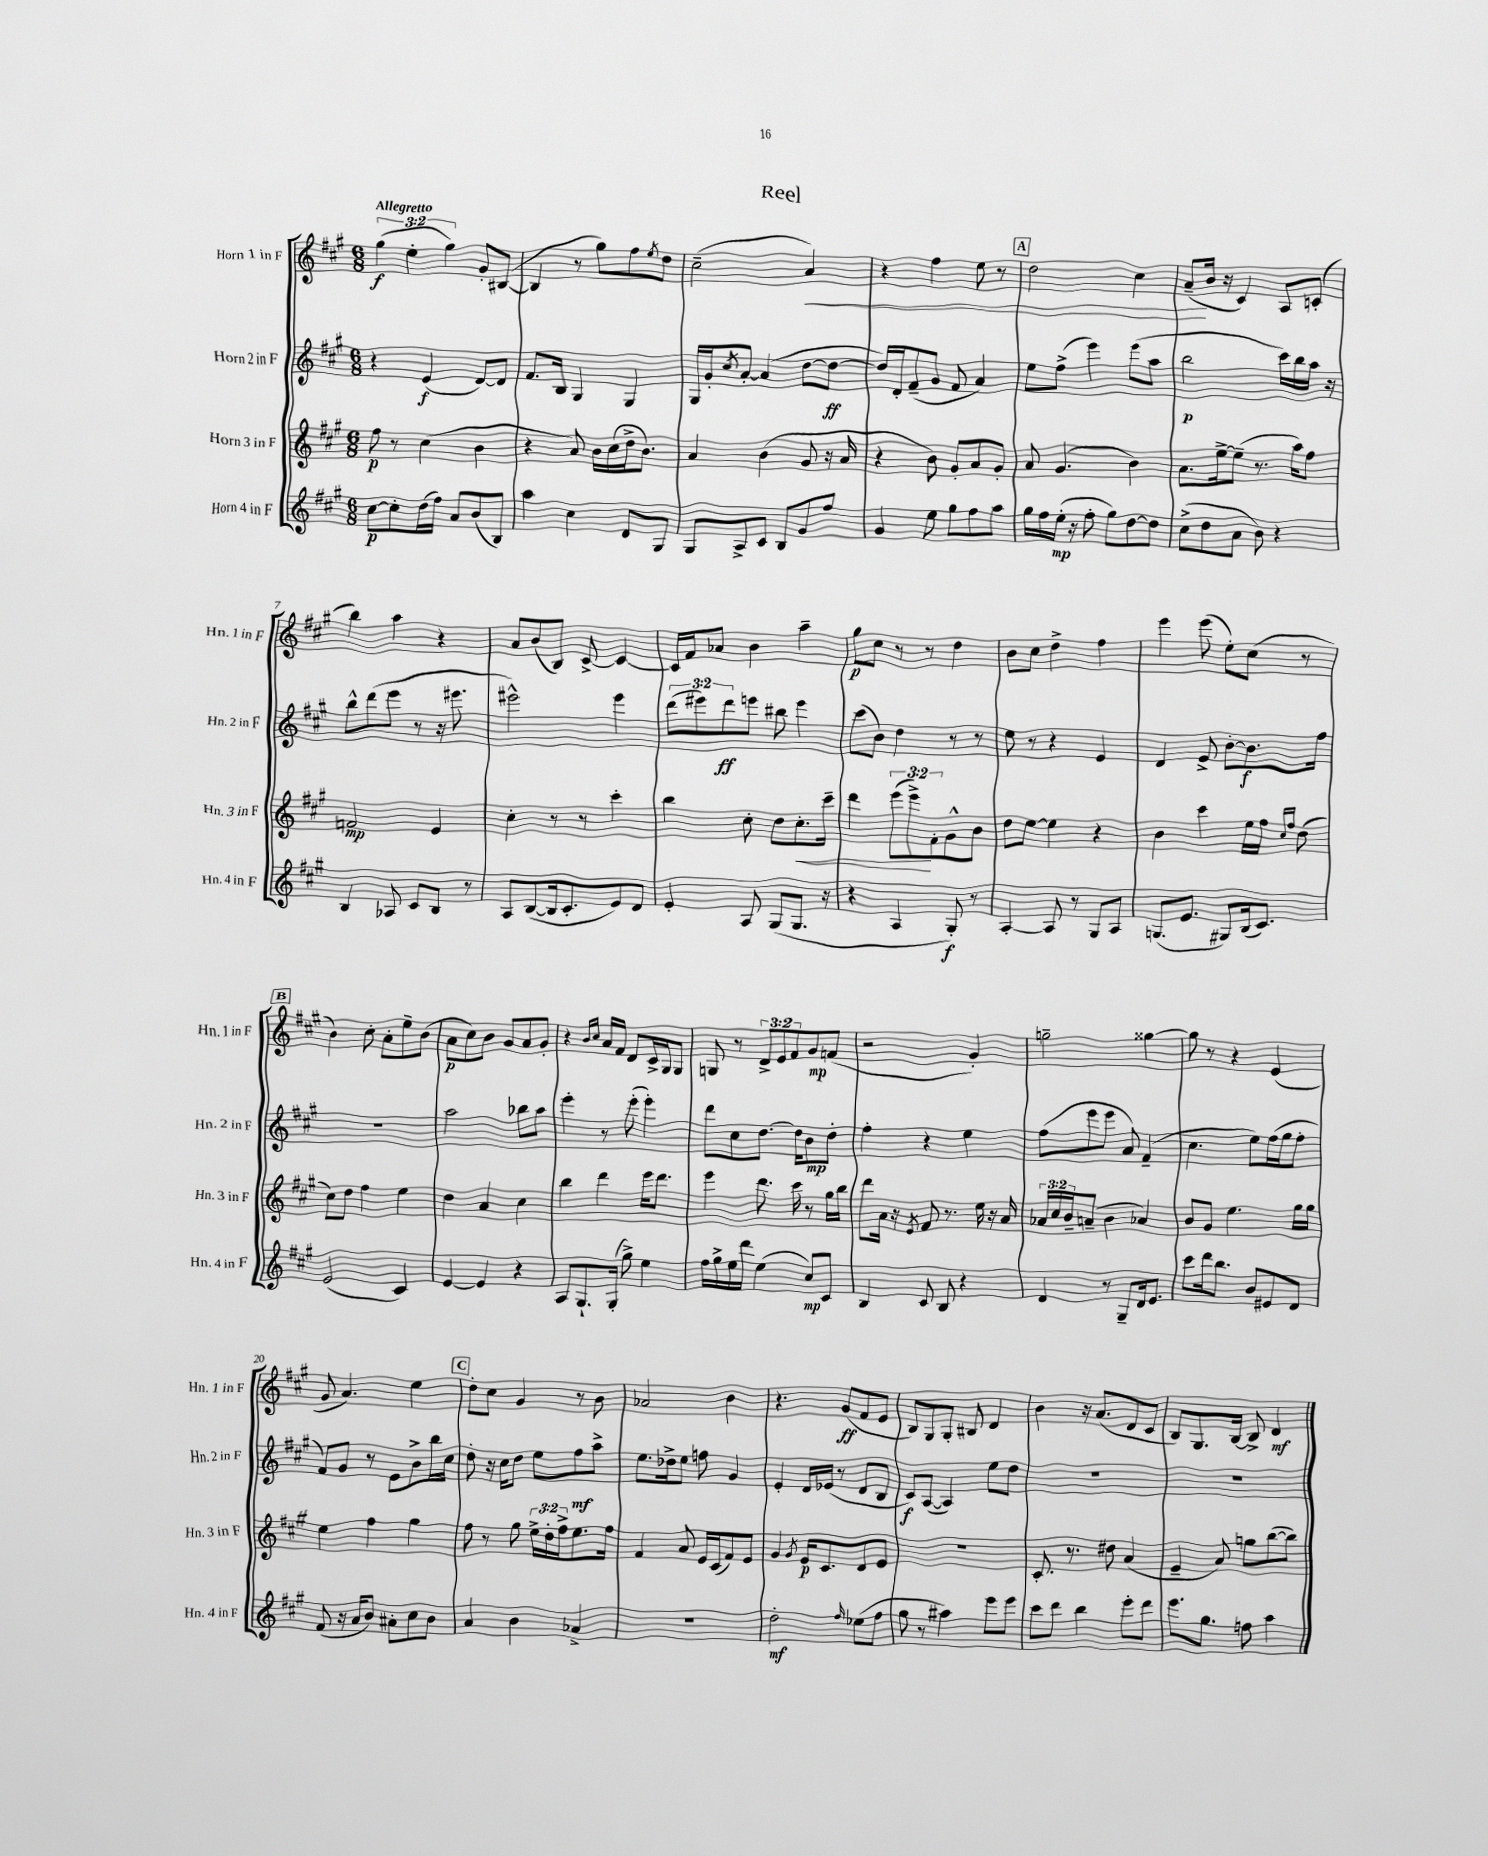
\header { title = "Reel" }
<<
\new StaffGroup <<
\new Staff = "s0" \with { instrumentName = "Horn 1 in F" shortInstrumentName = "Hn. 1 in F" } {
    \clef treble \key a \major \numericTimeSignature \time 6/8 \override Staff.TupletNumber.text = #tuplet-number::calc-fraction-text \tempo "Allegretto"
    \tuplet 3/2 { gis''4\f( e''4-. gis''4) } gis'8-. bis8~( |
    bis4 r8 gis''8) fis''8 \acciaccatura { e''8 } d''8 |
    cis''2--( a'4\<) |
    r4 fis''4 e''8 r8 |
    \mark \markup { \box "A" } d''2 cis''4 |
    a'8--\!( b'16 r16 cis'4) a8 c'8-.( |
    b''4) a''4 r4 |
    a'8 b'8( b8) cis'8~-> cis'4~ |
    cis'16 fis'16 aes'8 b'4 a''4-- |
    gis''8\p cis''8 r8 r8 d''4 |
    b'8 cis''8 d''4-> fis''4 |
    e'''4 e'''8( e''8-.) cis''8( r8 |
    \mark \markup { \box "B" } b'4) cis''8-. a'8-. e''8-- b'8( |
    a'8\p cis''8) b'8 gis'8 a'8 gis'8-. |
    r4 \grace { b'16 cis''16 } a'16 fis'16 d'8 cis'16-> gis16 gis8 |
    g8 r8 \tuplet 3/2 { d'8-> e'8 fis'8 } gis'8\mp f'8( |
    r2 gis'4-.) |
    g''2-- gisis''4~ |
    gisis''8 r8 r4 e'4( |
    gis'8 a'4.) e''4 |
    \mark \markup { \box "C" } d''8-. cis''8 gis'4 r8 b'8 |
    aes'2 b'4 |
    r4. gis'8\ff( fis'8 e'8 |
    b8) gis8 gis8-. bis8 d'4 |
    b'4 r16 a'8.( d'8 cis'8 |
    b8) gis8. b16~ b8-> d'4\mf \bar "|." |
}
\new Staff = "s1" \with { instrumentName = "Horn 2 in F" shortInstrumentName = "Hn. 2 in F" } {
    \clef treble \key a \major \numericTimeSignature \time 6/8 \override Staff.TupletNumber.text = #tuplet-number::calc-fraction-text
    r4 e'4\f( d'8~) d'8 |
    fis'8. b16 gis4 gis4 |
    gis16 gis'16-. \acciaccatura { cis''8 } a'8~-. a'4( d''8~ d''8~\ff |
    d''16) d'16-. fis'8--( gis'8 fis'8 a'4) |
    \mark \markup { \box "A" } e''8 fis''8->( e'''4) e'''8( a''8 |
    b''2\p cis'''16) b''16 a''16 r16 |
    b''8-^ d'''8( e'''8 r8 r16 eis'''8. |
    eis'''2-^) eis'''4 |
    \tuplet 3/2 { d'''8( eis'''8) d'''8\ff } e'''8 bis''8 e'''4 |
    cis'''8( b'8) d''4 r8 r8 |
    e''8 r8 r4 e'4 |
    d'4 e'8-> b'8~-. b'8.\f fis''16 |
    \mark \markup { \box "B" } R2. |
    a''2 bes''8 a''8 |
    e'''4-. r8 e'''8-.( e'''4-.) |
    d'''8 cis''8 d''8.~ d''16 b'8\mp d''8-. |
    fis''4-. r4 e''4 |
    fis''8( e'''8 e'''8 a'8) fis'4--( |
    cis''4. e''8) fis''16( gis''16 fis''8-. |
    fis'8) gis'8 r8 e'8 b'8-> b''16 cis''16 |
    \mark \markup { \box "C" } d''8-. r16 cis''16 d''8 e''8 fis''8\mf a''8-> |
    e''8. des''16-> e''8 f''8 gis'4 |
    e'4-. d'16 ees'16( r8 d'8 b8 |
    cis'8\f) a8~( a4) e''8 d''8 |
    R2. |
    R2. \bar "|." |
}
\new Staff = "s2" \with { instrumentName = "Horn 3 in F" shortInstrumentName = "Hn. 3 in F" } {
    \clef treble \key a \major \numericTimeSignature \time 6/8 \override Staff.TupletNumber.text = #tuplet-number::calc-fraction-text
    fis''8\p r8 cis''4( b'4 |
    r4 a'8) b'16 cis''16( d''16-> b'8.) |
    a'4 b'4( gis'8 r16 a'16 |
    r4 b'8) gis'8-. a'8 gis'8-. |
    \mark \markup { \box "A" } a'8 gis'4.( b'4) |
    a'8. e''16~-> e''8--( r8. a''16) fis''8 |
    f'2\mp e'4 |
    cis''4-. r8 r8 cis'''4-. |
    b''4 cis''8-. d''8 cis''8.-.\< cis'''16-- |
    d'''4 \tuplet 3/2 { e'''8( e'''8->\!) fis'8-. } gis'8-^ b'8 |
    d''8 e''8~ e''4 r4 |
    b'4 cis'''4 e''16 fis''16 \grace { cis''16 fis''16 } d''8( |
    \mark \markup { \box "B" } cis''8) d''8 fis''4 e''4 |
    d''4 a'4 cis''4 |
    b''4 d'''4 e'''16 d'''8. |
    e'''4 d'''8. cis'''16 r8 gis''16 b''16 |
    d'''8 a'16 r16 \acciaccatura { e'8 } fis'8 r8. e''16 r16 a'16 |
    \tuplet 3/2 { aes'16 cis''16 b'16-- } a'8--( b'4 aes'4) |
    b'8 gis'8 e''4. gis''16 gis''16 |
    e''4 fis''4 gis''4 |
    \mark \markup { \box "C" } fis''8 r8 gis''8 \tuplet 3/2 { e''16-> d''16-. fis''16-> } e''8. fis''16 |
    fis'4 a'8 e'16 cis'16( fis'8) e'8 |
    gis'4 \acciaccatura { gis'8 } e'16\p cis'8. d'8 e'8 |
    R2. |
    cis'8.-. r8. dis''8 a'4( |
    e'4-- a'8) g''8 b''8~( b''8) \bar "|." |
}
\new Staff = "s3" \with { instrumentName = "Horn 4 in F" shortInstrumentName = "Hn. 4 in F" } {
    \clef treble \key a \major \numericTimeSignature \time 6/8
    cis''8~\p cis''8-. d''16( fis''16) a'8 b'8( b8) |
    a''4 cis''4 d'8 gis8 |
    gis8 a8-> cis'8 b8 gis'8 fis''8 |
    gis'4 e''8 gis''8 fis''8 a''8 |
    \mark \markup { \box "A" } gis''16 fis''16 e''16-.\mp( r16 fis''8-. gis''8) d''8~ d''8 |
    cis''8->( d''8 a'8 b'8) r4 |
    b4 aes8 cis'8 b8 r8 |
    a8 b8~( b16 cis'8.-. e'8) d'8 |
    e'4-. a8 gis8( gis8. r16 |
    r4 a4 gis8-.\f) r8 |
    a4~-. a8 r8 gis8 a8 |
    g8.( e'8. gis8) b16( cis'8.) |
    \mark \markup { \box "B" } e'2( cis'4) |
    e'4~ e'4 r4 |
    a8 gis8.-! gis16-.( gis''8->) e''4 |
    fis''16 gis''16-> e''16 d'''16 e''4( cis''8\mp) cis'8 |
    b4 cis'8 b8 r4 |
    d'4 r8 gis8-- d'16 e'8. |
    cis'''8 d'''16 b''8. b'8 eis'8 d'8 |
    fis'8( r16 a'16 b'8) ais'8-. cis''8 b'8 |
    \mark \markup { \box "C" } a'4 b'4 aes'4-> |
    R2. |
    d''2-.\mf \grace { fis''16 } ees''8( fis''8 |
    gis''8 r8 ais''4) e'''8 e'''8 |
    cis'''8 d'''8 b''4 e'''8-. d'''8 |
    e'''8. gis''8. f''8 a''4 \bar "|." |
}
>>
>>
